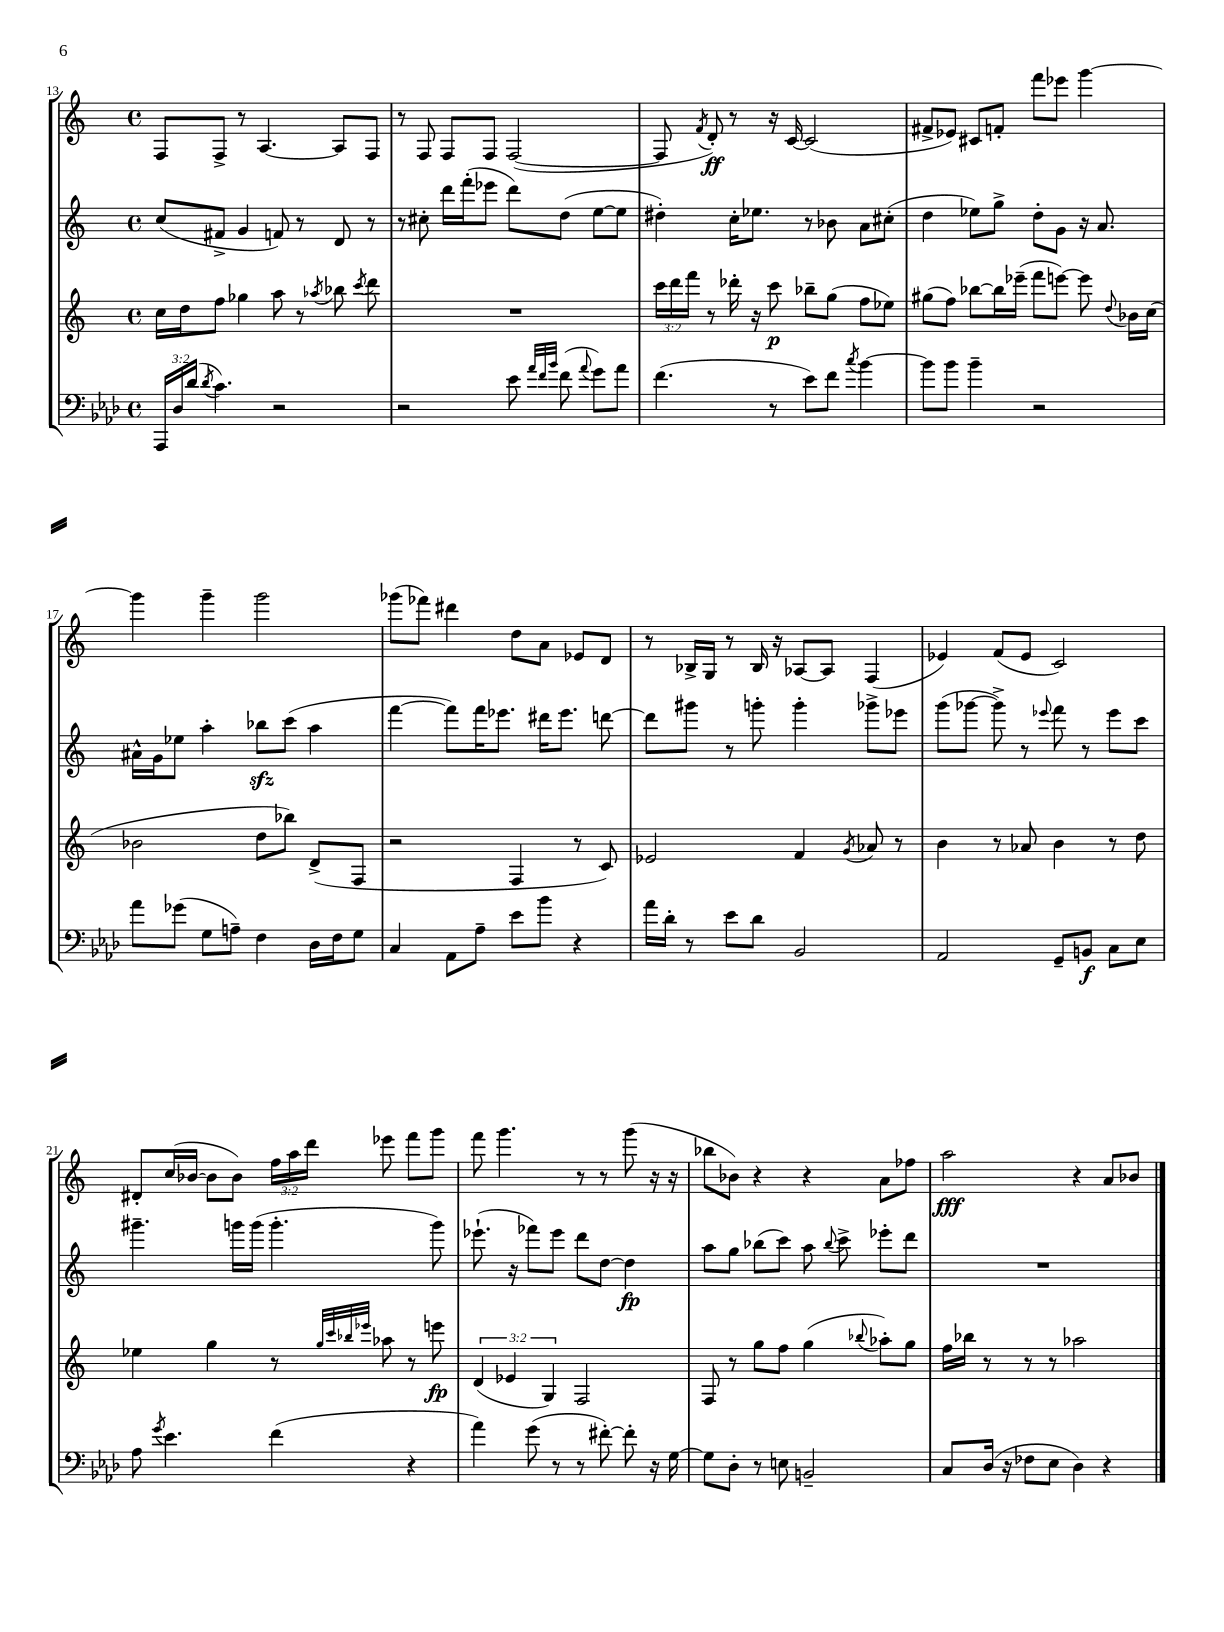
<<
\new StaffGroup <<
\new Staff = "s0" {
    \clef treble \key c \major \defaultTimeSignature \time 4/4 \override Staff.TupletNumber.text = #tuplet-number::calc-fraction-text
    \autoBeamOff f8[ f8]-> r8 a4.~ a8[ f8] |
    r8 f8 f8[ f8] f2~( |
    f8 \acciaccatura { f'8 } d'8-.\ff) r8 r16 c'16~ c'2( |
    fis'8[-> ees'8]) cis'8[ f'8]-. f'''8[ ees'''8] g'''4~ |
    g'''4 g'''4-- g'''2 |
    ges'''8[( fes'''8]) dis'''4 d''8[ a'8] ees'8[ d'8] |
    r8 bes16[-> g16] r8 bes16 r16 aes8[~ aes8] f4( |
    ees'4) f'8[( ees'8] c'2) |
    dis'8[-. c''16( bes'16]~ bes'8[ bes'8]) \tuplet 3/2 { f''16[ a''16 d'''16] } ees'''8 f'''8[ g'''8] |
    f'''8 g'''4. r8 r8 g'''8( r16 r16 |
    bes''8[ bes'8]) r4 r4 a'8[ fes''8] |
    a''2\fff r4 a'8[ bes'8] \bar "|." |
}
\new Staff = "s1" {
    \clef treble \key c \major \defaultTimeSignature \time 4/4
    \autoBeamOff c''8[( fis'8]-> g'4 f'8) r8 d'8 r8 |
    r8 cis''8-. d'''16[ f'''16-.( ees'''8] d'''8[) d''8]( e''8[~ e''8] |
    dis''4-.) c''16[-. ees''8.] r8 bes'8 a'8[ cis''8]-.( |
    d''4 ees''8[) g''8]-> d''8[-. g'8] r16 a'8. |
    ais'16[-^ g'16 ees''8] a''4-. bes''8[\sfz c'''8]( a''4 |
    f'''4~ f'''8[) f'''16 ees'''8.] dis'''16[ ees'''8.] d'''8~ |
    d'''8[ gis'''8] r8 g'''8-. g'''4-. ges'''8[-> ees'''8] |
    g'''8[( ges'''8]~ ges'''8->) r8 \appoggiatura { ees'''8 } f'''8 r8 ees'''8[ c'''8] |
    gis'''4.-- g'''16[ g'''16]( g'''4.-. g'''8) |
    ees'''8.-!( r16 fes'''8[) ees'''8] d'''8[ d''8]~ d''4\fp |
    a''8[ g''8] bes''8[( c'''8]) a''8 \appoggiatura { bes''8 } c'''8-> ees'''8[-. d'''8] |
    R1 \bar "|." |
}
\new Staff = "s2" {
    \clef treble \key c \major \defaultTimeSignature \time 4/4 \override Staff.TupletNumber.text = #tuplet-number::calc-fraction-text
    \autoBeamOff c''16[ d''16 f''8] ges''4 a''8 r8 \acciaccatura { aes''8 } bes''8 \acciaccatura { c'''8 } d'''8 |
    R1 |
    \tuplet 3/2 { c'''16[ d'''16 f'''16] } r8 des'''16-. r16 c'''8\p bes''8[-- g''8]( f''8[ ees''8]) |
    gis''8[( f''8]) bes''8[~ bes''16 ees'''16]--( f'''8[ e'''8]~) e'''8 \appoggiatura { d''8 } bes'16[ c''16]( |
    bes'2 d''8[ bes''8]) d'8[->( f8] |
    r2 f4 r8 c'8) |
    ees'2 f'4 \acciaccatura { g'8 } aes'8 r8 |
    b'4 r8 aes'8 b'4 r8 d''8 |
    ees''4 g''4 r8 \grace { g''32[ c'''32 bes''32 ees'''32] } aes''8 r8 e'''8\fp |
    \tuplet 3/2 { d'4( ees'4 g4) } f2 |
    f8 r8 g''8[ f''8] g''4( \appoggiatura { bes''8 } aes''8[-.) g''8] |
    f''16[ bes''16] r8 r8 r8 aes''2 \bar "|." |
}
\new Staff = "s3" {
    \clef bass \key aes \major \defaultTimeSignature \time 4/4 \override Staff.TupletNumber.text = #tuplet-number::calc-fraction-text
    \autoBeamOff \tuplet 3/2 { aes,,16[ des16 des'16]( } \acciaccatura { des'8 } c'4.) r2 |
    r2 ees'8 \grace { aes'32[ f'32 bes'32] } f'8( \appoggiatura { aes'8 } g'8[) aes'8] |
    f'4.( r8 ees'8[) f'8] \acciaccatura { c''8 } bes'4~ |
    bes'8[ bes'8] bes'4-- r2 |
    aes'8[ ges'8]( g8[ a8]--) f4 des16[ f16 g8] |
    c4 aes,8[ aes8]-- ees'8[ bes'8] r4 |
    aes'16[ des'16]-. r8 ees'8[ des'8] bes,2 |
    aes,2 g,8[-- b,8]\f c8[ ees8] |
    aes8 \acciaccatura { g'8 } ees'4. f'4( r4 |
    aes'4) g'8( r8 r8 fis'8~-.) fis'8-. r16 g16~ |
    g8[ des8]-. r8 e8 b,2-- |
    c8[ des16]( r16 fes8[ ees8] des4) r4 \bar "|." |
}
>>
>>
\layout { \context { \Score currentBarNumber = #13 } }
